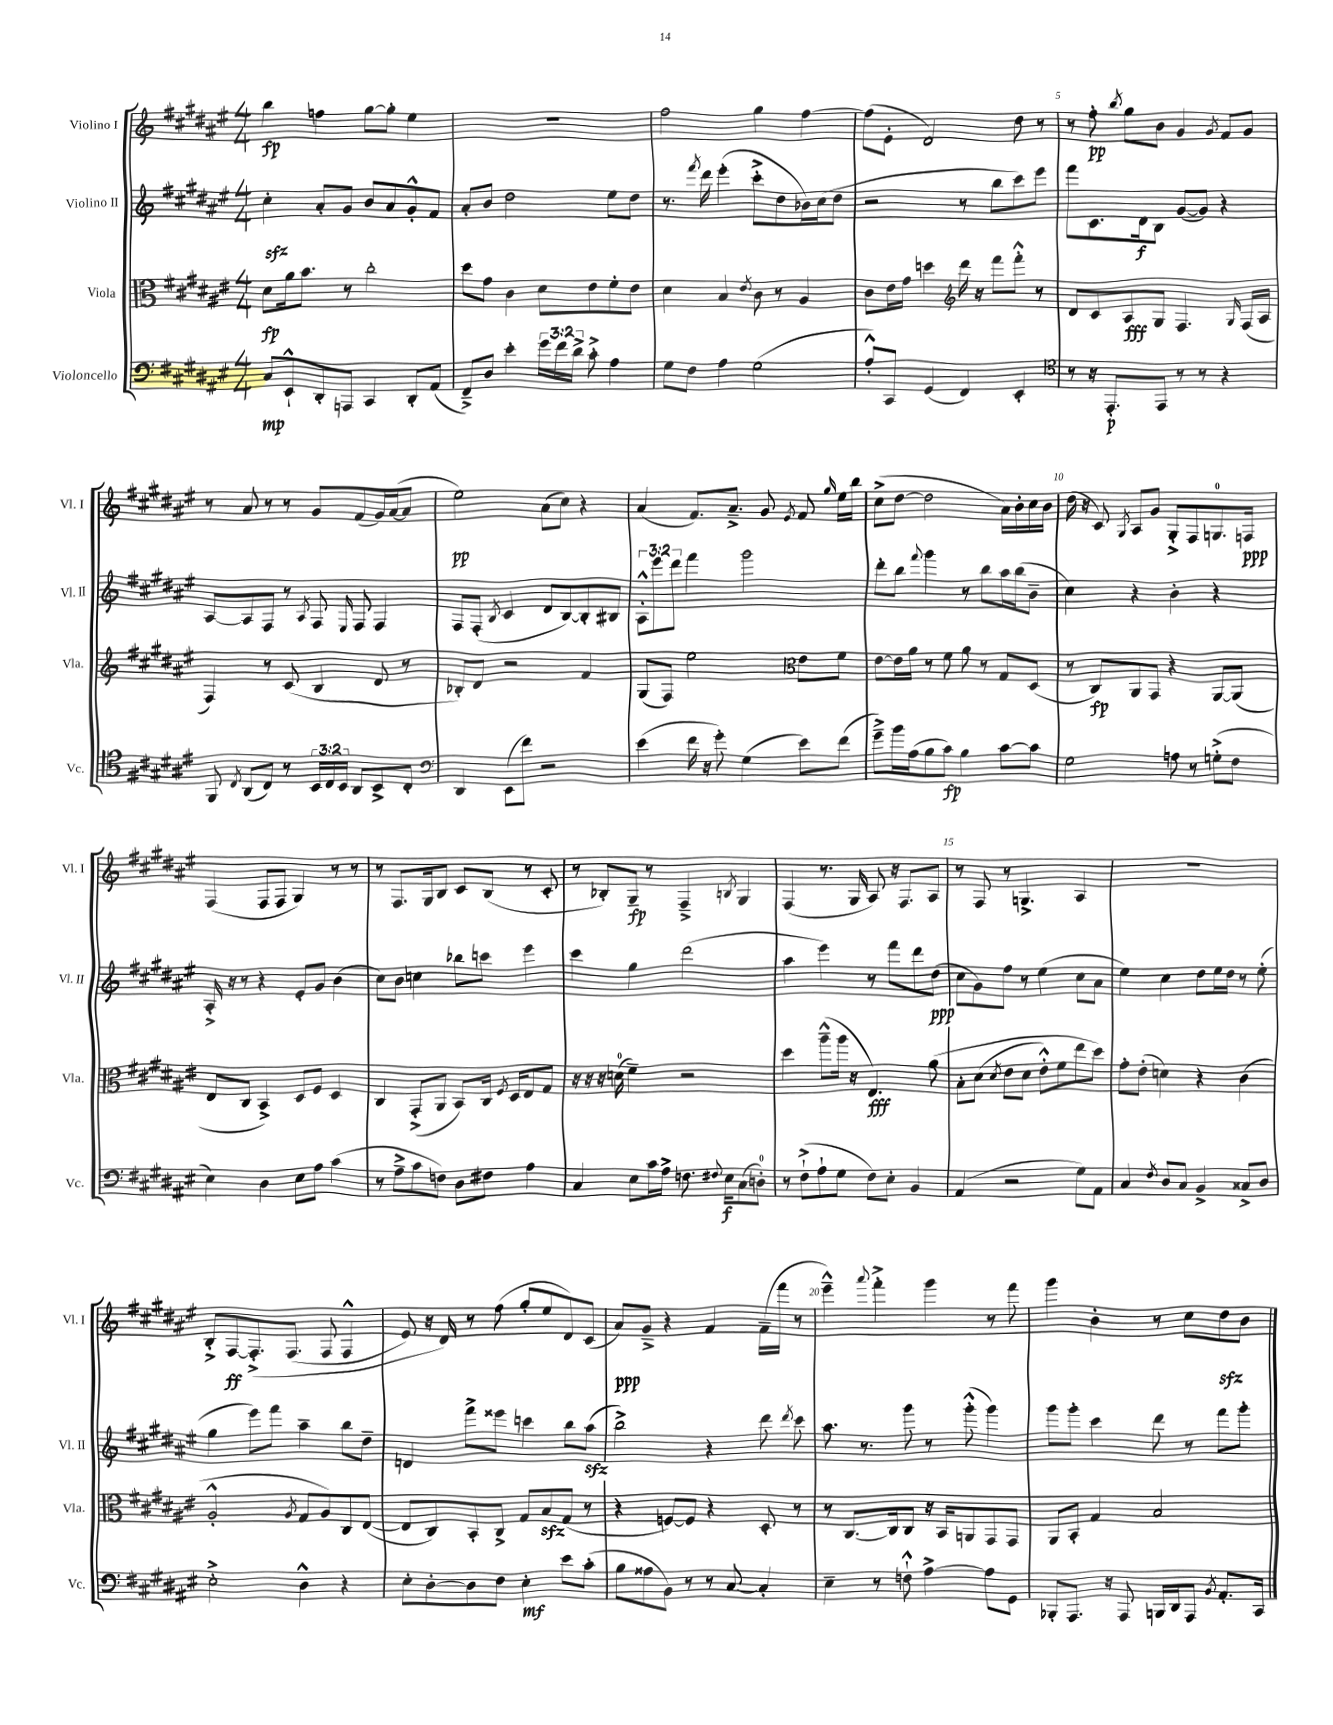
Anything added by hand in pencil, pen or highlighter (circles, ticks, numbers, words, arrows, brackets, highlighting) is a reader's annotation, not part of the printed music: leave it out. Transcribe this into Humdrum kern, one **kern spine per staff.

**kern	**kern	**kern	**kern
*staff4	*staff3	*staff2	*staff1
*clefF4	*clefC3	*clefG2	*clefG2
*k[f#c#g#d#a#e#]	*k[f#c#g#d#a#e#]	*k[f#c#g#d#a#e#]	*k[f#c#g#d#a#e#]
*M4/4	*M4/4	*M4/4	*M4/4
8C#	8d#	4cc#'	4bb
8EE#`^^	16a#	.	.
.	8.b	.	.
8DD#'	.	8a#'	4ff
8AAA	8r	8g#	.
4CC#	2cc#'	8b	[8gg#
.	.	8a#	8gg#']
8DD#'	.	8g#'^^	4ee#
(8AA#	.	8f#	.
=	=	=	=
8FF#~^)	8dd#	8a#'	1r
8D#	8g#	8b	.
4e#'	4c#	2dd#	.
24g#	8d#	.	.
24f#	.	.	.
24d#^	.	.	.
8c#'^	8e#	.	.
4A#	8f#'	8ee#	.
.	8e#	8dd#	.
=	=	=	=
8G#	4d#	8.r	2ff#
8F#	.	.	.
.	.	8qfff#	.
.	.	16ddd#	.
4A#	4B	(4eee#'	.
.	8qe#	.	.
(2G#	8c#	8ccc#'^	4gg#
.	8r	8dd#	.
.	4A#	16b-)	[4ff#
.	.	(16cc#	.
.	.	8dd#	.
=	=	=	=
8A#'^^)	8c#	2r	(8ff#]
8CC#	16e#	.	8e#'
.	16g#	.	.
(4GG#	4dd	.	2d#)
*	*clefG2	*	*
4FF#)	16ddd#	8r	.
.	16r	.	.
.	8fff#	8bb	.
4EE#'	8fff#'^^	8ccc#)	8dd#
.	8r	8eee#	8r
=	=	=	=
*clefC4	*	*	*
8r	8d#	8fff#	8r
16r	8c#	8.c#	8ff#'
8.EE#'	.	.	.
.	.	.	8qbb
.	8A#	.	8gg#
.	.	16d#	.
8EE#	8G#	8B	8b
8r	4.F#	([8g#	4g#
8r	.	8g#])	.
.	.	.	8qg#
4r	.	4r	8f#
.	16qqG#	.	.
.	(16F#	.	8g#
.	16A#	.	.
=	=	=	=
8FF#	4F#)	[8A#	8r
8qC#	.	.	.
(8AA#	.	8A#]	8a#
8C#)	8r	8F#	8r
8r	(8c#	8r	8r
.	.	8qA#	.
24BB	4B	8F#	8g#
24C#	.	.	.
24BB	.	.	.
.	.	16qqE#	.
8AA#	.	8F#	(8f#
8BB^	8d#	4F#	16g#)
.	.	.	([16a#
8C#'	8r	.	8a#]
=	=	=	=
*clefF4	*	*	*
4DD#	8B-')	8F#	2ee#)
.	8d#	(8F#'	.
.	.	8qB	.
(8EE#	2r	4c#	.
8f#)	.	.	.
2r	.	8d#	(8a#
.	.	[8B)	8cc#)
.	4f#	8B']	4r
.	.	8B#	.
=	=	=	=
(4e#	(8G#	12A#'^^	(4a#
.	.	12eee#	.
.	8F#)	.	.
.	.	12ddd#	.
16f#	2ee#	4fff#	8.f#)
16r	.	.	.
8g#')	.	.	.
.	.	.	8.a#~^
(4G#	.	2ggg#	.
.	.	.	8g#
*	*clefC3	*	*
.	.	.	8qe#
8e#)	8e#	.	8f#
.	.	.	16qqgg#
(8f#	8f#	.	16ee#
.	.	.	16bb
=	=	=	=
8g#~^)	[8e#	8ddd#'	(8cc#^
16b	16e#]	8bb	[8dd#
(16A#	16a#	.	.
.	.	8qqfff#	.
8B	8r	4ggg#	2dd#]
8c#)	8f#	.	.
4B	8a#	8r	.
.	8r	8bb	.
[8c#	8G#	16aa#	16a#)
.	.	(16bb	16b'
8c#]	(8D#	8b~	16cc#
.	.	.	16b
=	=	=	=
2G#	8r	4cc#)	(16dd#
.	.	.	16r
.	8C#)	.	8c#)
.	.	.	8qG#
.	8AA#	4r	8A#
.	8GG#	.	8g#
8A	4r	4b'	8G#'^
8r	.	.	8F#
(8G'^	[8AA#	4r	8.G
8F#	(8AA#]	.	.
.	.	.	16F
=	=	=	=
4E#)	8E#	16A#'^	(4F#
.	.	16r	.
.	8C#	8r	.
4D#	4BB^)	4r	8F#
.	.	.	8F#
8E#	8D#	8e#'	4G#)
8A#	8F#	8g#	.
(4c#	4D#	(4b	8r
.	.	.	8r
=	=	=	=
8r	4C#	8cc#)	8r
8A#~^	.	8b	8.F#
8c#	(8GG#'^	4cc	.
.	.	.	16G#
8F)	8AA#	.	8B
8D#	8BB)	8bb-	8c#
8F#	16C#	8ccc	(8B
.	8qF#	.	.
.	16D#	.	.
4A#	8E#	4eee#	8r
.	8G#	.	8c#'
=	=	=	=
4C#	16r	4ccc#	8r
.	16r	.	.
.	16r	.	8B-')
.	(16d	.	.
8E#	4f#~)	4gg#	8G#~
16c#	.	.	8r
16A#^	.	.	.
8.F	2r	(2ddd#	4F#~^
8qqF#	.	.	.
16E#	.	.	.
.	.	.	8qB
(8C#	.	.	4G#
8D')	.	.	.
=	=	=	=
8r	4dd#	4aa#	(4F#
(8F#`^	.	.	.
8A#`	(8aa#~^^	4eee#)	8.r
8G#	16aa#	.	.
.	16r	.	16G#
8F#)	4.E#)	8r	8A#)
8E#'	.	8fff#	16r
.	.	.	8.F#
4BB	.	8ddd#	.
.	&(8a#	(8dd#	8A#
=	=	=	=
(4AA#	8B'	8cc#	8r
.	(8d#	8g#)	8F#
.	8qd#	.	.
2r	8e#	8ff#	8r
.	8d#	8r	4.G^
.	8e#'^^)	(4ee#	.
.	8f#	.	.
8G#)	8ee#	8cc#	4A#
8AA#	8dd#&)	8a#	.
=	=	=	=
4C#	8g#'	4ee#)	1r
.	(8e#'	.	.
8qF#	.	.	.
8D#	4d)	4cc#	.
8C#	.	.	.
4BB^	4r	8dd#	.
.	.	16ee#	.
.	.	16dd#	.
8C##^	(4c#	8r	.
8D#	.	(8ee#'	.
=	=	=	=
2E#'^	2A#'^^	4gg#	8B'^
.	.	.	[8F#
.	.	8eee#)	&(8.F#'^]
.	.	8fff#	.
.	.	.	(8.F#
.	8qA#	.	.
4D#^^	8G#	4aa#~	.
.	8A#)	.	8F#
4r	8C#	8bb	4F#^^
.	([8E#	8dd#~	.
=	=	=	=
8E#'	8E#]	4d	8e#)
[8D#'	8C#)	.	16r
.	.	.	16d#&)
8D#]	8BB'	8fff#^	8r
8F#	8C#^	8eee##	(8ff#
4E#'	8G#	4ccc	8gg#'
.	8B	.	8ee#
8e#	(8G#	8bb	8d#)
(8c#'	8r	(8aa#	(8c#
=	=	=	=
8B	4r	2bb^)	8a#)
8A##	.	.	8g#~^
8BB)	[8F)	.	4r
8r	8F]	.	.
8r	4r	4r	4f#
[8C#	.	.	.
4C#']	8D#'	8ddd#	(16f#~
.	.	.	16fff#
.	.	8qddd#	.
.	8r	8ccc#	8r
=	=	=	=
4E#~	8r	8.aa#	4eee#~^^)
.	[8.C#	.	.
.	.	8.r	.
.	.	.	8qqaaa#
8r	.	.	4fff#'^
.	16C#]	.	.
8F`^^	8C#	8ggg#	.
[4A#^	16r	8r	4ggg#
.	16BB	.	.
.	8AA	(8ggg#'^^	.
8A#]	8GG#	4ggg#)	8r
8GG#	8GG#	.	8fff#
=	=	=	=
8BBB-'	8AA#	8ggg#	4ggg#
8.AAA#	8BB'	8ggg#'	.
.	4G#	4ccc#	4b'
16r	.	.	.
8AAA#	.	.	.
16BBB	2B	8ddd#	8r
16DD#	.	.	.
8AAA#	.	8r	8cc#
8qBB	.	.	.
8.AA#'	.	8fff#	8dd#
.	.	8ggg#'	8b
16CC#	.	.	.
==	==	==	==
*-	*-	*-	*-
